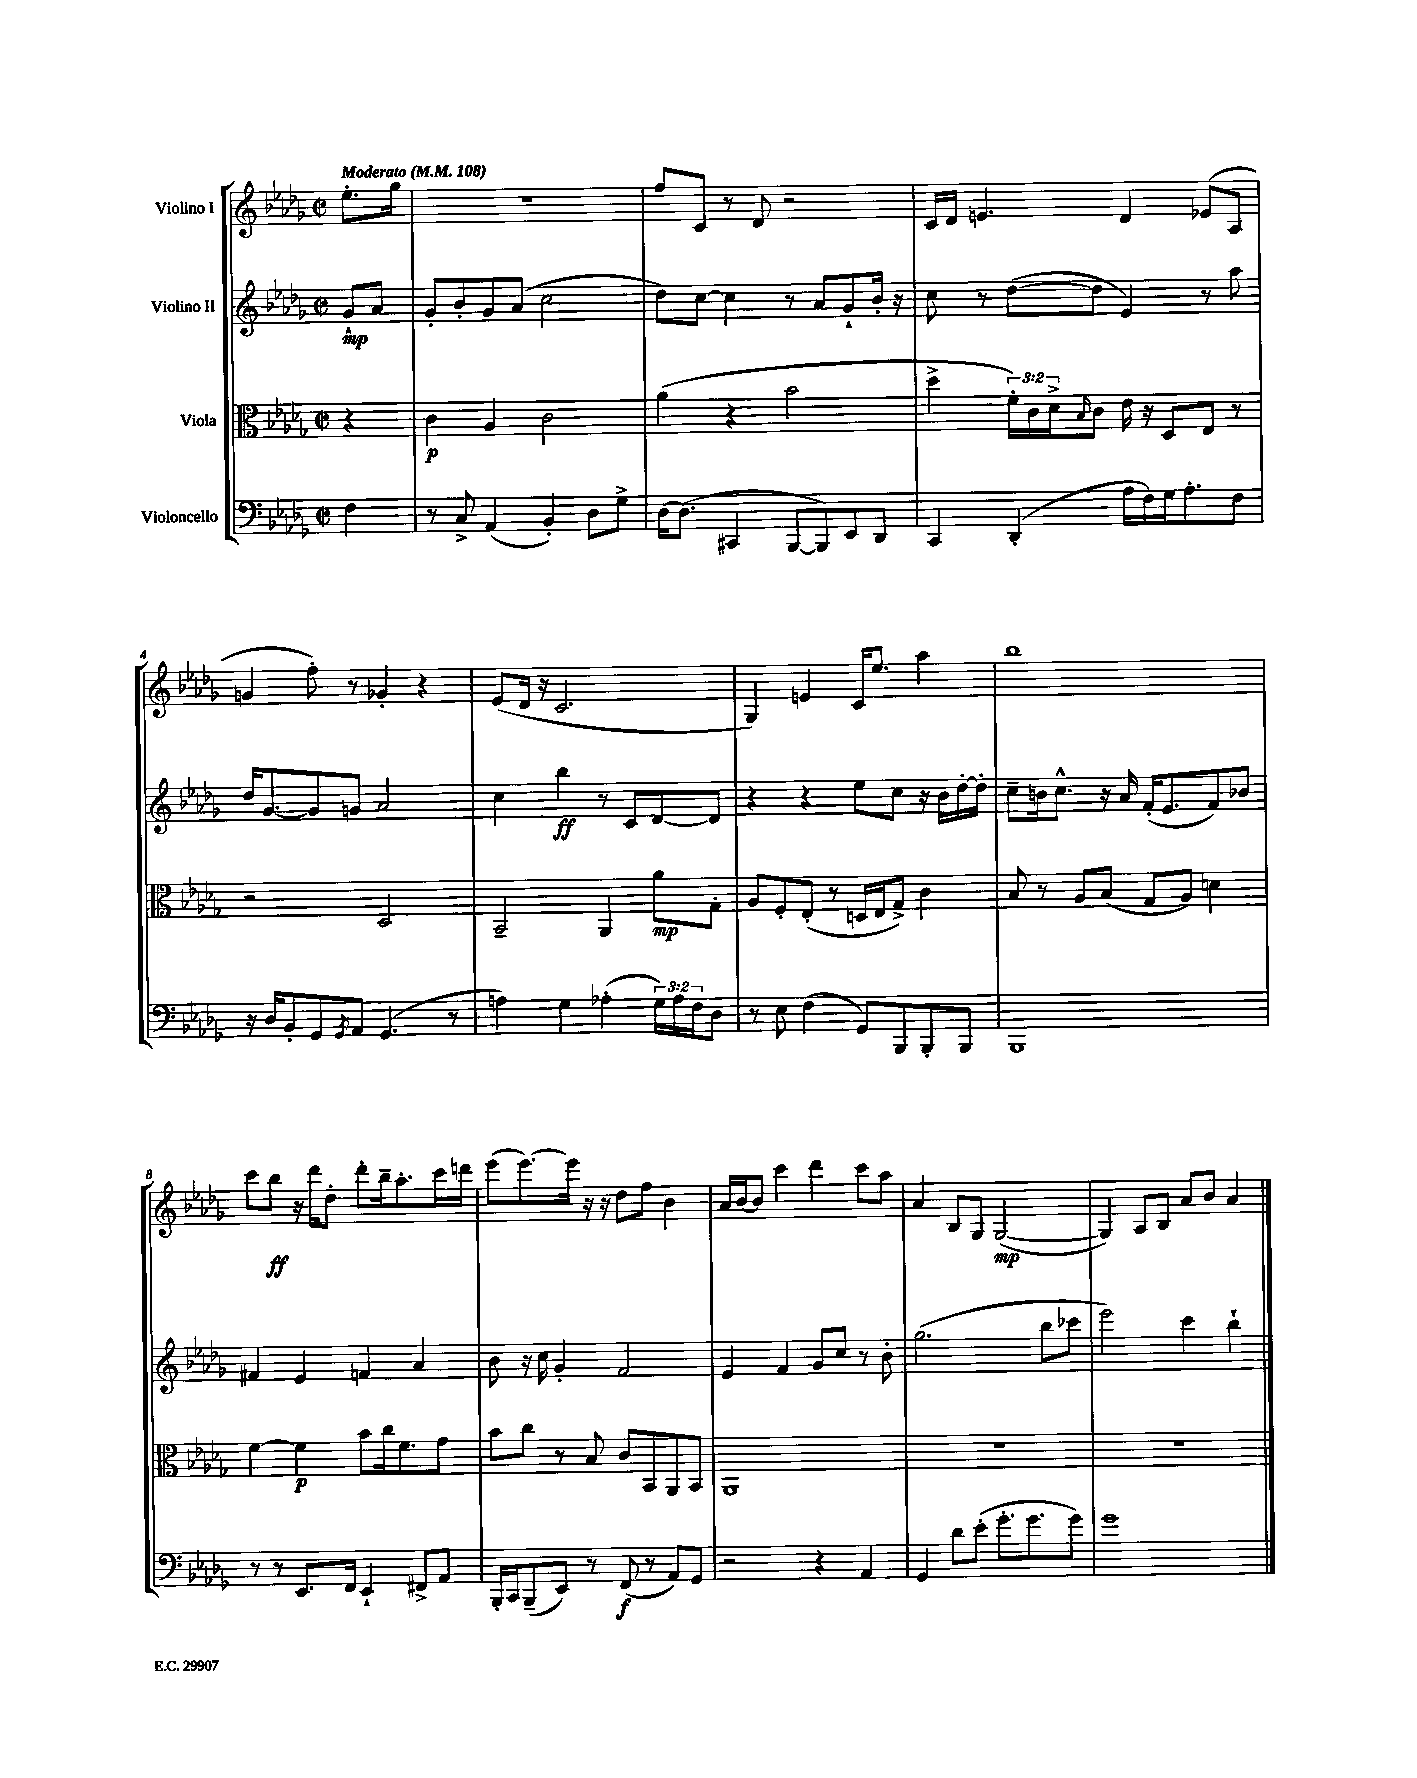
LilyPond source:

<<
\new StaffGroup <<
\new Staff = "s0" \with { instrumentName = "Violino I" } {
    \clef treble \key des \major \defaultTimeSignature \time 2/2 \partial 4 \tempo "Moderato" 4 = 108
    ees''8.-. ges''16 |
    r1 |
    f''8 c'8 r8 des'8 r2 |
    c'16 des'16 e'4. des'4 ees'8( aes8 |
    g'4 f''8-.) r8 ges'4-. r4 |
    ees'8( des'16 r16 c'2. |
    ges4) e'4 c'16 ees''8. aes''4 |
    bes''1 |
    c'''8 bes''8\ff r16 des'''16 des''8-. des'''8-. bes''16-- aes''8.-. c'''16 d'''16 |
    ees'''8( ees'''8.~) ees'''16 r16 r16 des''8 f''8 bes'4 |
    aes'16 bes'16~ bes'8 c'''4 des'''4 c'''8 aes''8 |
    aes'4 bes8 ges8 ges2~\mp( |
    ges4) aes8 bes8 aes'8 bes'8 aes'4 \bar "|." |
}
\new Staff = "s1" \with { instrumentName = "Violino II" } {
    \clef treble \key des \major \defaultTimeSignature \time 2/2 \partial 4
    ges'8-!\mp aes'8 |
    ges'8-. bes'8-. ges'8 aes'8( c''2 |
    des''8) c''8~ c''4 r8 aes'8 ges'8-! bes'16-. r16 |
    c''8 r8 des''8~( des''8 ees'4) r8 aes''8 |
    des''16 ges'8.~ ges'8 g'8 aes'2 |
    c''4 bes''4\ff r8 c'8 des'8~ des'8 |
    r4 r4 ees''8 c''8 r16 bes'16 des''16~-. des''16-. |
    c''8-- b'16 c''8.-^ r16 aes'16 f'16-.( ees'8. f'8) bes'8 |
    fis'4 ees'4 f'4 aes'4 |
    bes'8 r16 c''16 ges'4-. f'2 |
    ees'4 f'4 ges'8 c''8 r8 bes'8-. |
    ges''2.( bes''8 ces'''8 |
    ees'''2) c'''4 bes''4-! \bar "|." |
}
\new Staff = "s2" \with { instrumentName = "Viola" } {
    \clef alto \key des \major \defaultTimeSignature \time 2/2 \override Staff.TupletNumber.text = #tuplet-number::calc-fraction-text \partial 4
    r4 |
    c'4\p aes4 c'2 |
    aes'4( r4 bes'2 |
    des''4-> \tuplet 3/2 { f'16-.) c'16 des'16-> } \grace { bes16 } c'8 ees'16 r16 des8 ees8 r8 |
    r2 des2 |
    bes,2-- aes,4 aes'8\mp ges8-. |
    aes8 f8-. ees8-.( r8 d16 ees16 ges8->) c'4 |
    bes8 r8 aes8 bes8( ges8 aes8) d'4 |
    f'4~ f'4\p bes'8 c''16 f'8. ges'8 |
    bes'8 c''8 r8 bes8 c'8 bes,8 aes,8 bes,8 |
    aes,1 |
    R1 |
    R1 \bar "|." |
}
\new Staff = "s3" \with { instrumentName = "Violoncello" } {
    \clef bass \key des \major \defaultTimeSignature \time 2/2 \override Staff.TupletNumber.text = #tuplet-number::calc-fraction-text \partial 4
    f4 |
    r8 c8-> aes,4( bes,4-.) des8 ges8-> |
    des16~ des8.( cis,4 bes,,8~ bes,,8) ees,8 des,8 |
    c,4 des,4-.( aes16 f16) ges16 aes8.-. f8 |
    r16 des16 bes,8-. ges,8 \acciaccatura { ges,8 } aes,8 ges,4.( r8 |
    a4) ges4 aes4-.( \tuplet 3/2 { ges16) aes16 f16 } des8 |
    r8 ees8 f4( ges,8) bes,,8 bes,,8-. bes,,8 |
    bes,,1 |
    r8 r8 ees,8. f,16 ees,4-! fis,8-> aes,8 |
    bes,,16-. c,16 bes,,8--( ees,8) r8 f,8\f( r8 aes,8) ges,8 |
    r2 r4 aes,4 |
    ges,4 des'8 ees'8-.( ges'8.-. ges'8. ges'8) |
    ges'1 \bar "|." |
}
>>
>>
